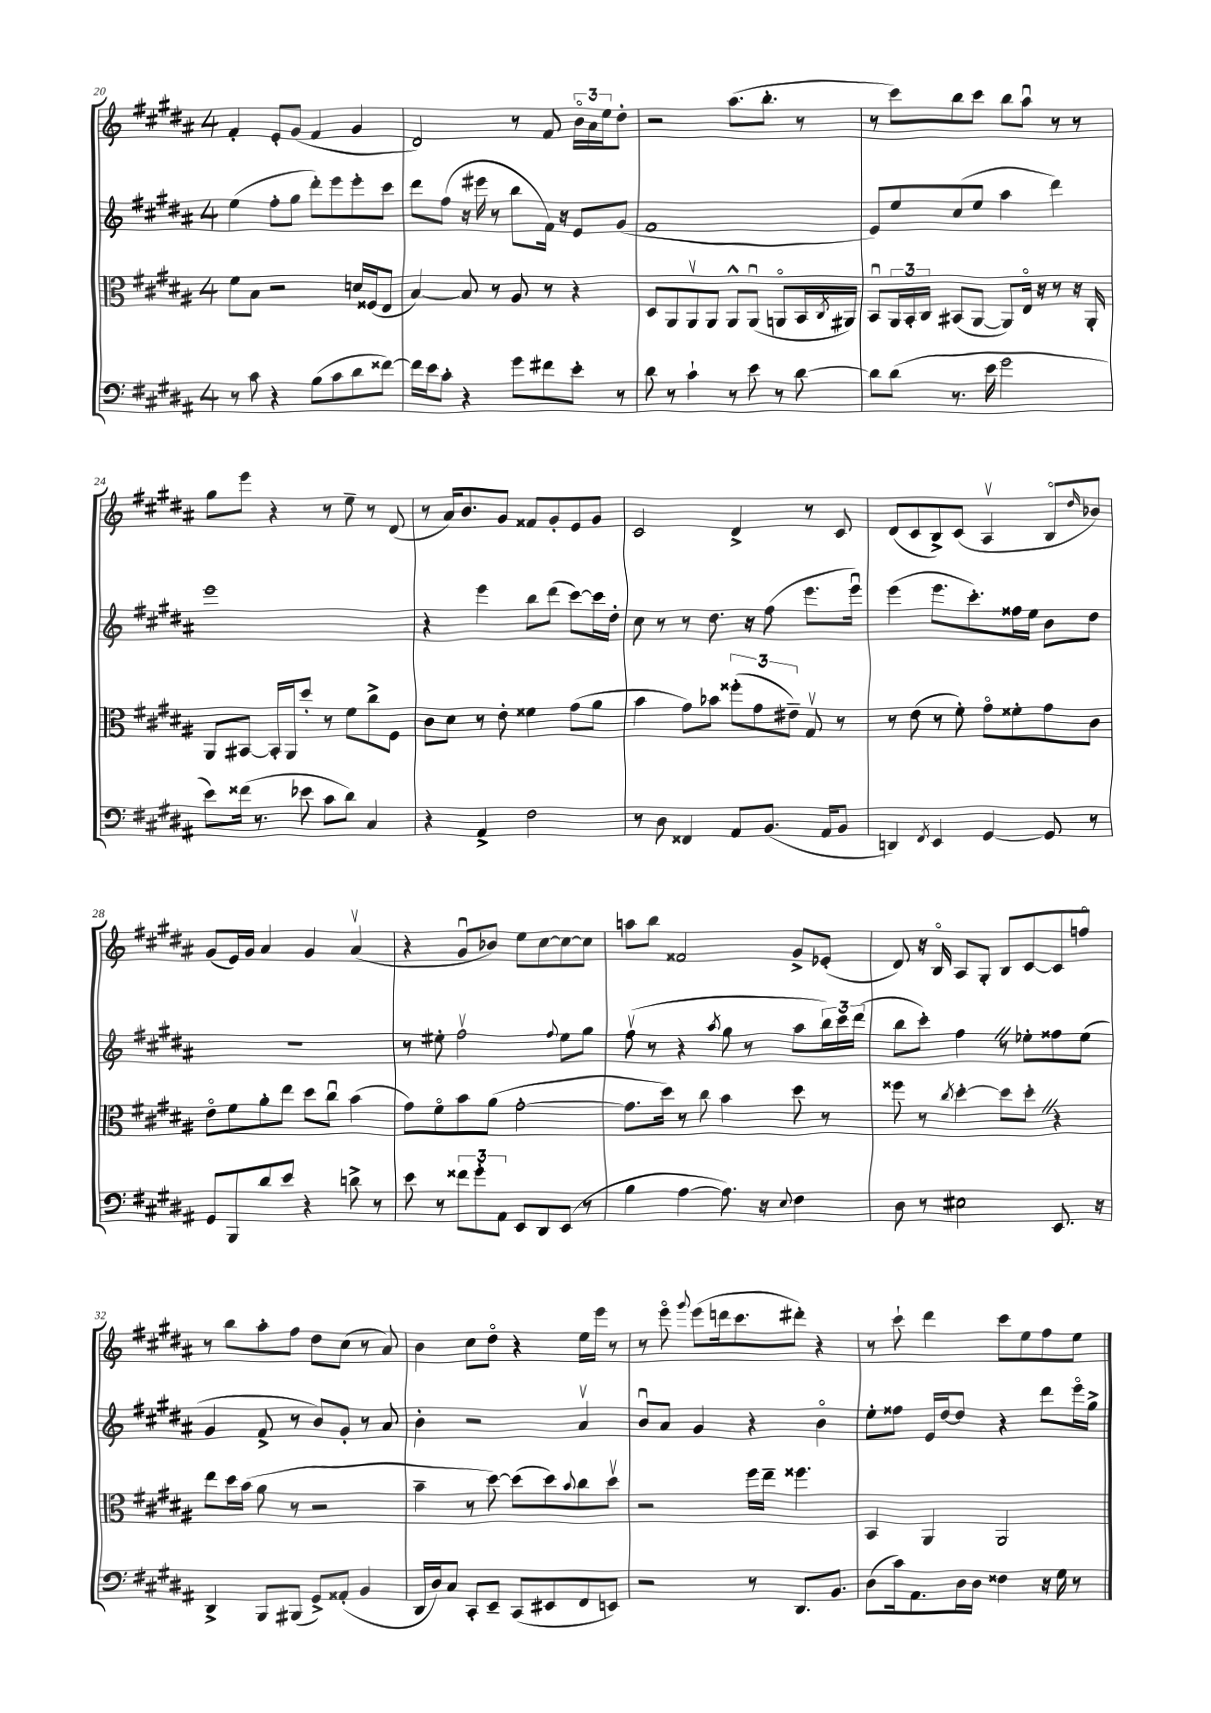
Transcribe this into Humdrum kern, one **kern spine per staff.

**kern	**kern	**kern	**kern
*staff4	*staff3	*staff2	*staff1
*clefF4	*clefC3	*clefG2	*clefG2
*k[f#c#g#d#a#]	*k[f#c#g#d#a#]	*k[f#c#g#d#a#]	*k[f#c#g#d#a#]
*M4/4	*M4/4	*M4/4	*M4/4
8r	8f#\L	(4ee\	4f#'/
8c#\	8B\J	.	.
4r	2r	8ff#'\L	8e'/L
.	.	8gg#\J	(8g#/J
(8B\L	.	8ddd#'\L)	4f#/
8c#\	.	8eee\	.
8d#\	16d/LL	8eee'\	4g#/
.	(16F##/J	.	.
[8f##\J)	8E/J	8ccc#\J	.
=	=	=	=
16f##\]LL	[4B/)	8ddd#\L	2d#/)
16e\J	.	.	.
8c#'\J	.	(8ff#\J	.
4r	8B/]	16r	.
.	.	16eee#\	.
.	8r	8r	.
8g#\L	8A#/	8bb\L	8r
8f#\	8r	16f#\Jk)	8f#/
.	.	16r	.
8e'\J	4r	8e/L	24bo\LL
.	.	.	24a#\
.	.	.	24ee\J
8r	.	(8g#/J	8dd#'\J
=	=	=	=
8d#\	8D#/L	1f#	2r
8r	8AA#/	.	.
4c#`\	8AA#v/	.	.
.	8AA#/J	.	.
8r	8AA#^^/L	.	(8.aa#\L
8e\	(8AA#u/J	.	.
.	.	.	8.bb'\J
8r	8AAo/L	.	.
[8d#\	16BB/L	.	8r
.	8qC#/	.	.
.	16AA#/JJ)	.	.
=	=	=	=
8d#\]L	8BBu/L	8e/L)	8r
(8d#\J	24AA#/L	8ee/	8ccc#\L)
.	24BB'/	.	.
.	24C#/JJ	.	.
8.r	(8BB#/L	(8cc#/	8bb\
.	[8AA#/J	8ee/J	8ccc#\J
16e\	.	.	.
2g#\	8AA#/]L)	4aa#\	8bb\L
.	16Eo/Jk	.	8aa#u\J
.	16r	.	.
.	8r	4ddd#\)	8r
.	16r	.	8r
.	16AA#'/	.	.
=	=	=	=
8e\L)	8AA#/L	1eee	8gg#\L
(16f##\Jk	[8BB#/J	.	8eee\J
8.r	.	.	.
.	16BB#'/]LL	.	4r
.	16AA#/J	.	.
8e-\	8dd#'/J	.	.
8c#\L	8r	.	8r
8d#\J)	8f#\L	.	8ee~\
4C#/	8cc#^\	.	8r
.	8F#\J	.	(8d#/
=	=	=	=
4r	8c#\L	4r	8r
.	8d#\J	.	16a#/LK)
.	.	.	8.b/
4AA#^/	8r	4eee\	.
.	8e'\	.	8g#/J
2F#\	4f##\	8bb\L	8f##/L
.	.	(8ddd#\J	8g#'/
.	(8g#\L	[8ccc#\L)	8e/
.	8a#\J	16ccc#\]L	8g#/J
.	.	16dd#'\JJ	.
=	=	=	=
8r	4b\	8cc#\	2c#/
8D#\	.	8r	.
4FF##/	8g#\L)	8r	.
.	8b-\J	8.dd#\	.
8AA#/L	(12ff##'\L	.	4d#^/
.	.	16r	.
.	12g#\	.	.
(8.BB/J	.	(8ff#\	.
.	12e#~\J)	.	.
.	8G#v/	8.eee\L	8r
16AA#/LK	.	.	.
8BB/J	8r	.	8c#/
.	.	16eeeu\Jk)	.
=	=	=	=
4DD/)	8r	(4eee\	(8d#/L
.	(8e\	.	8c#/
8qFF#/	.	.	.
4EE/	8r	8.eee\L	8B^/)
.	8f#'\)	.	(8c#/J
.	.	8.ccc#'\)	.
[4GG#/	8g#o\L	.	4A#v/
.	8f##'\	16ff##\L	.
.	.	16ee\JJ	.
8GG#/]	8g#\	8b\L	8Bo/L
.	.	.	16qqdd#/
8r	8c#\J	8dd#\J	8b-/J)
=	=	=	=
8GG#/L	8eo\L	1r	(8g#/L
8BBB/	8f#\	.	16e/L)
.	.	.	16g#/JJ
8d#/	8a#'\	.	4a#/
8e/J	8ee\J	.	.
4r	8dd#\L	.	4g#/
.	8cc#u\J	.	.
8d^\	(4b\	.	(4a#v/
8r	.	.	.
=	=	=	=
8e\	8g#\L)	8r	4r
8r	8f#o\	8ee#'\	.
12f##\L	8b\	2ff#v\	8g#u/L
12g#'\	.	.	.
.	(8a#\J	.	8b-/J)
12AA#\J	.	.	.
8EE/L	[2g#'\	.	8ee\L
8DD#/	.	.	[8cc#\
.	.	8qqff#/	.
(8EE/J	.	8ee#\L	8cc#\_
8r	.	8gg#\J	8cc#\]J
=	=	=	=
4B\	8.g#\]L	(8ff#v\	8aa\L
.	.	8r	8bb\J
.	16dd#\Jk)	.	.
[4A#\	8r	4r	2f##/
.	8cc#\	.	.
.	.	8qaa#/	.
8.A#\])	4b\	8gg#\	.
.	.	8r	.
16r	.	.	.
8qqE/	.	.	.
4F#\	8dd#\	8aa#\L	8g#^/L
.	8r	24bb\L)	(8e-'/J
.	.	24ccc#\	.
.	.	(24ddd#\JJ	.
=	=	=	=
8D#\	8ff##\	8bb\L	8d#/)
8r	8r	8ccc#'\J)	16r
.	.	.	16Bo/
.	8qcc#/	.	.
2E#\	[4dd#'\	4ff#\	8A#/L
.	.	.	8G#'/J
.	8dd#\]L	8r	8B/L
.	8dd#'\J	8ee-'\L	[8c#/
8.EE/	4r	8ff##\	8c#/]
.	.	(8ee-\J	8ffo/J
16r	.	.	.
=	=	=	=
4DD#^/	8ee\L	4g#/	8r
.	16dd#\L	.	8bb\L
.	(16b\JJ	.	.
8BBB/L	8a#\	8f#^/	8aa#'\
(8BBB#/J	8r	8r	8ff#\J
8GG#^/L)	2r	8b/L)	8dd#\L
(8AA##'/J	.	8g#'/J	(8cc#\J
4BB/	.	8r	8r
.	.	8a#/	8a#/)
=	=	=	=
16DD#/LL	4b~\	4b'\	4b\
16D#/J)	.	.	.
8C#/J	.	.	.
8CC#'/L	8r	2r	8cc#\L
8EE~/J	[8dd#\)	.	8dd#o\J
(8CC#/L	(8dd#\]L	.	4r
8EE#/	8dd#\)	.	.
.	8qqb/	.	.
8FF#/	8cc#\	4a#v/	16ee\LL
.	.	.	16eee\JJ
8EE/J)	8dd#v\J	.	8r
=	=	=	=
2r	2r	8bu/L	8r
.	.	8a#/J	8eeeo\
.	.	.	8qqggg#/
.	.	4g#/	(8eee\L
.	.	.	16ddd\k
.	.	.	8.ccc#\
8r	16ff#\LL	4r	.
.	16ee~\JJ	.	.
8.DD#/L	4.ff##\	.	8ddd#'\J)
.	.	4bo\	4r
8.BB/J	.	.	.
=	=	=	=
(8D#\L	4BB/	8ee'\L	8r
16c#\k)	.	8ff##\J	8ccc#`\
8.AA#\	.	.	.
.	4AA#/	16e/LL	4ddd#\
.	.	[16dd#/J	.
16D#\L	.	8dd#/]J	.
16D#\JJ	.	.	.
4F##\	2AA#/	4r	8ccc#\L
.	.	.	8ee\
16r	.	8ddd#\L	8ff#\
16G#\	.	.	.
8r	.	16eeeo\L	8ee\J
.	.	16gg#^\JJ	.
==	==	==	==
*-	*-	*-	*-
